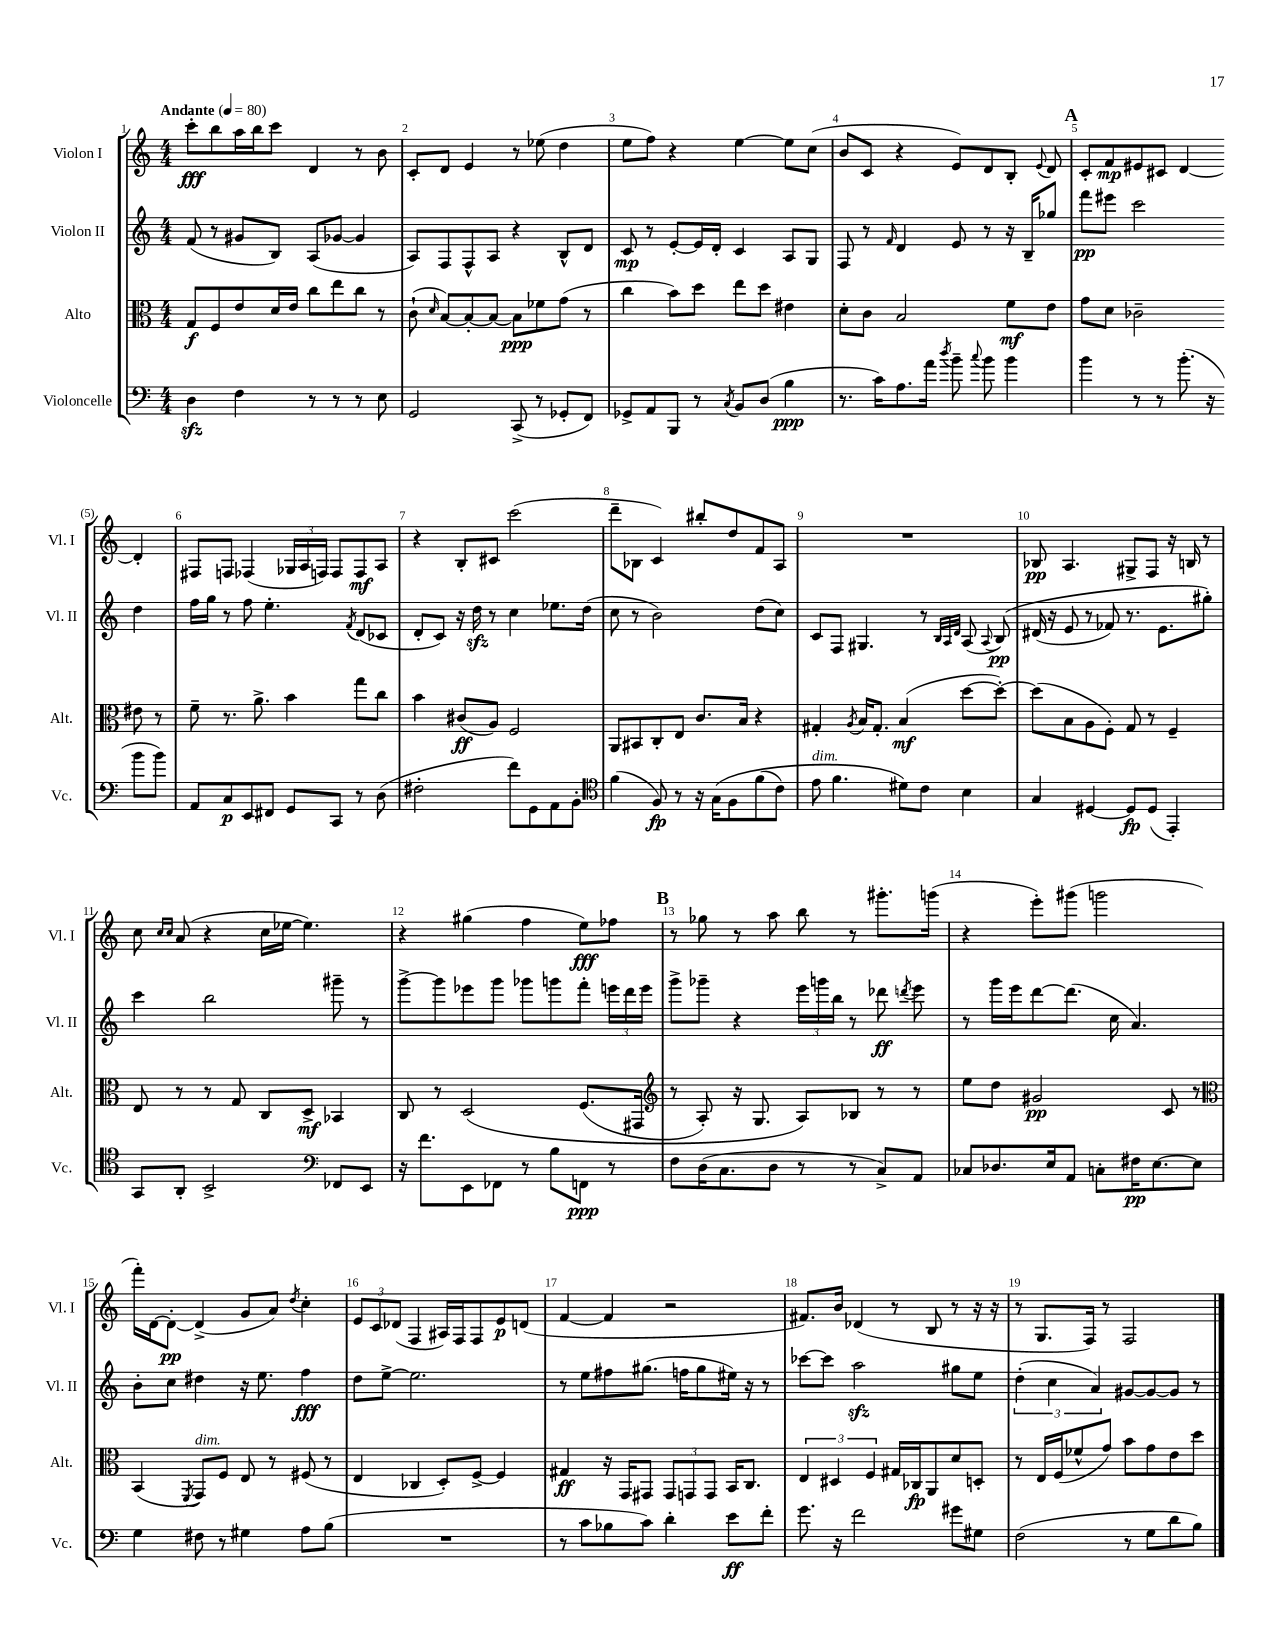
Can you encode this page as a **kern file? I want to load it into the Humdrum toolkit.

**kern	**kern	**kern	**kern
*staff4	*staff3	*staff2	*staff1
*clefF4	*clefC3	*clefG2	*clefG2
*k[]	*k[]	*k[]	*k[]
*M4/4	*M4/4	*M4/4	*M4/4
*MM80	*MM80	*MM80	*MM80
4D	8G	(8f	8ccc'
.	8F	8r	8bb
4F	8e	8g#	16aa
.	.	.	16bb
.	16d	8B)	8ccc
.	16e	.	.
8r	8cc	(8A	4d
8r	8ee	[8g-	.
8r	8cc	4g-]	8r
8E	8r	.	8b
=	=	=	=
2GG	(8c`	8A)	8c'
.	16qqd	.	.
.	[8B)	8F	8d
.	8B'_	8F^^	4e
.	8B_	8A	.
(8CC^	8B]	4r	8r
8r	8f-	.	(8ee-
8GG-'	(8g	8B^^	4dd
8FF)	8r	8d	.
=	=	=	=
8GG-^	4cc	8c	8ee
8AA	.	8r	8ff)
8BBB	8b)	[8e'	4r
8r	8dd	16e]	.
.	.	16d'	.
8qC	.	.	.
8BB	8ee	4c	[4ee
(8D	8dd	.	.
4B	4e#	8A	8ee]
.	.	8G	(8cc
=	=	=	=
8.r	8d'	8F	8b
.	8c	8r	8c
16c)	.	.	.
.	.	16qqf	.
8.A	2B	4d	4r
16a	.	.	.
8qdd	.	.	.
8b~	.	8e	8e)
8qqcc	.	.	.
8b	.	8r	8d
4b	8f	16r	8B'
.	.	16B~	.
.	.	.	8qqe
.	8e	8gg-	8d
=	=	=	=
4b	8g	8fff	8c'
.	8d	8eee#	8f
8r	2c-~	2ccc	8e#
8r	.	.	8c#
(8.b'	.	.	[4d
16r	.	.	.
8b	8e#	4dd	4d']
8b)	8r	.	.
=	=	=	=
8AA	8f~	16ff	8F#
.	.	16gg	.
8C	8.r	8r	8F
8EE	.	8ff	(4F-
.	8.a^	.	.
8FF#	.	4.ee'	.
8GG	4b	.	24G-
.	.	.	24A
.	.	.	24F)
8CC	.	.	8F
.	.	8qf	.
8r	8gg	(8d	8F
(8D	8cc	8c-	8A
=	=	=	=
2F#'	4b	8d'	4r
.	.	8c)	.
.	(8c#	16r	8B'
.	.	16dd	.
.	8A)	8r	8c#
8f)	2F	4cc	(2ccc
8GG	.	.	.
8AA	.	8.ee-	.
8BB'	.	.	.
.	.	(16dd	.
=	=	=	=
*clefC4	*	*	*
(4f	8AA	8cc	8ddd~
.	8BB#	8r	8B-
8F)	8C'	2b)	4c)
8r	8E	.	.
16r	8.c	.	8bb#'
&(16G	.	.	.
8F	.	.	8dd
.	16B	.	.
(8f	4r	(8dd	8f
8c)	.	8cc)	8A
=	=	=	=
8e	4G#'	8c	1r
4.f	.	8F	.
.	8qA	.	.
.	16B	4.G#	.
.	8.G#'	.	.
8d#&)	(4B	.	.
8c	.	8r	.
.	.	32qqB	.
.	.	32qqA	.
.	.	32qqd	.
4B	[8dd	(8A	.
.	.	8qqA	.
.	8dd'_)	&(8B)	.
=	=	=	=
4G	(8dd]	(16d#	8B-
.	.	16r	.
.	8B	8e	4.A
[4D#	8A	8r	.
.	8F')	8f-)	.
8D#]	8G	8.r	8G#^
(8D#	8r	.	8F
.	.	8.e	.
4EE')	4F~	.	16r
.	.	.	16B
.	.	8gg#'&)	8r
=	=	=	=
8GG	8E	4ccc	8cc
.	.	.	16qqcc
.	.	.	16qqcc
8AA'	8r	.	(8a
2BB^	8r	2bb	4r
.	8G	.	.
.	8C	.	16cc
.	.	.	[16ee-
.	8D^	.	4.ee-])
*clefF4	*	*	*
8FF-	4BB-	8ggg#~	.
8EE	.	8r	.
=	=	=	=
16r	8C	[8ggg^	4r
8.f	.	.	.
.	8r	8ggg]	.
8EE	&(2D	8eee-	(4gg#
8FF-	.	8ggg	.
8r	.	8ggg-	4ff
8B	.	8ggg	.
8FF	(8.F	8fff'	8ee)
8r	.	24eee	8ff-
.	.	24ddd	.
.	16GG#	.	.
.	.	24eee	.
=	=	=	=
*	*clefG2	*	*
8F	8r	8ggg^	8r
(16D	8A')	8ggg-~	8gg-
8.C	.	.	.
.	16r	4r	8r
.	8.G	.	.
8D	.	.	8aa
8r	8A&)	24eee	8bb
.	.	24ggg	.
.	.	24bb	.
8r	8B-	8r	8r
8C^)	8r	8ddd-	8.ggg#'
.	.	8qddd	.
8AA	8r	8eee	.
.	.	.	(16ggg
=	=	=	=
8C-	8ee	8r	4r
8.D-	8dd	16ggg	.
.	.	16eee	.
.	2g#	[8ddd	8eee')
16E	.	.	.
8AA	.	(8.ddd]	(8ggg#
8C'	.	.	2ggg
.	.	16cc	.
16F#	.	4.a)	.
[8.E	.	.	.
.	8c	.	.
8E]	8r	.	.
=	=	=	=
*	*clefC3	*	*
4G	(4BB	8b'	16fff')
.	.	.	[16d
.	.	8cc	8d'_
.	8qFF	.	.
8F#	8GG)	4dd#	(4d^]
8r	8F	.	.
4G#	8E	16r	8g
.	.	8.ee	.
.	8r	.	8a)
.	.	.	8qdd
8A	(8F#	4ff	4cc'
(8B	8r	.	.
=	=	=	=
1r	4E	8dd	12e
.	.	.	12c
.	.	[8ee^	.
.	.	.	(12d-
.	4C-	2.ee]	4F
.	8D')	.	16A#)
.	.	.	16F
.	[8F^	.	8F
.	4F]	.	8e
.	.	.	(8d
=	=	=	=
8r	4G#	8r	[4f
8c	.	8ee	.
8B-	16r	8ff#	4f]
.	16GG	.	.
8c)	8GG#	(8.gg#	.
4d'	12GG#	.	2r
.	.	16ff	.
.	12GG	.	.
.	.	8gg#	.
.	12GG	.	.
8e	16BB	16ee#)	.
.	8.C	16r	.
8f'	.	8r	.
=	=	=	=
8.g	6E	[8ccc-	8.f#)
.	.	8ccc-]	.
.	6D#	.	.
16r	.	.	16b
2f	.	2aa	(4d-
.	6F	.	.
.	16G#	.	8r
.	16C-	.	.
.	8AA	.	8B
8g#	8d	8gg#	8r
8G#	8D'	8ee	16r
.	.	.	16r
=	=	=	=
(2F	8r	(6dd'	8r
.	16E	.	8.G
.	.	6cc	.
.	(16F	.	.
.	8f-^^	.	.
.	.	.	16F)
.	.	6a)	.
.	8g)	.	8r
8r	8b	[8g#	2F
8G	8g	8g#_	.
8d	8e	8g#]	.
8B)	8dd	8r	.
==	==	==	==
*-	*-	*-	*-
